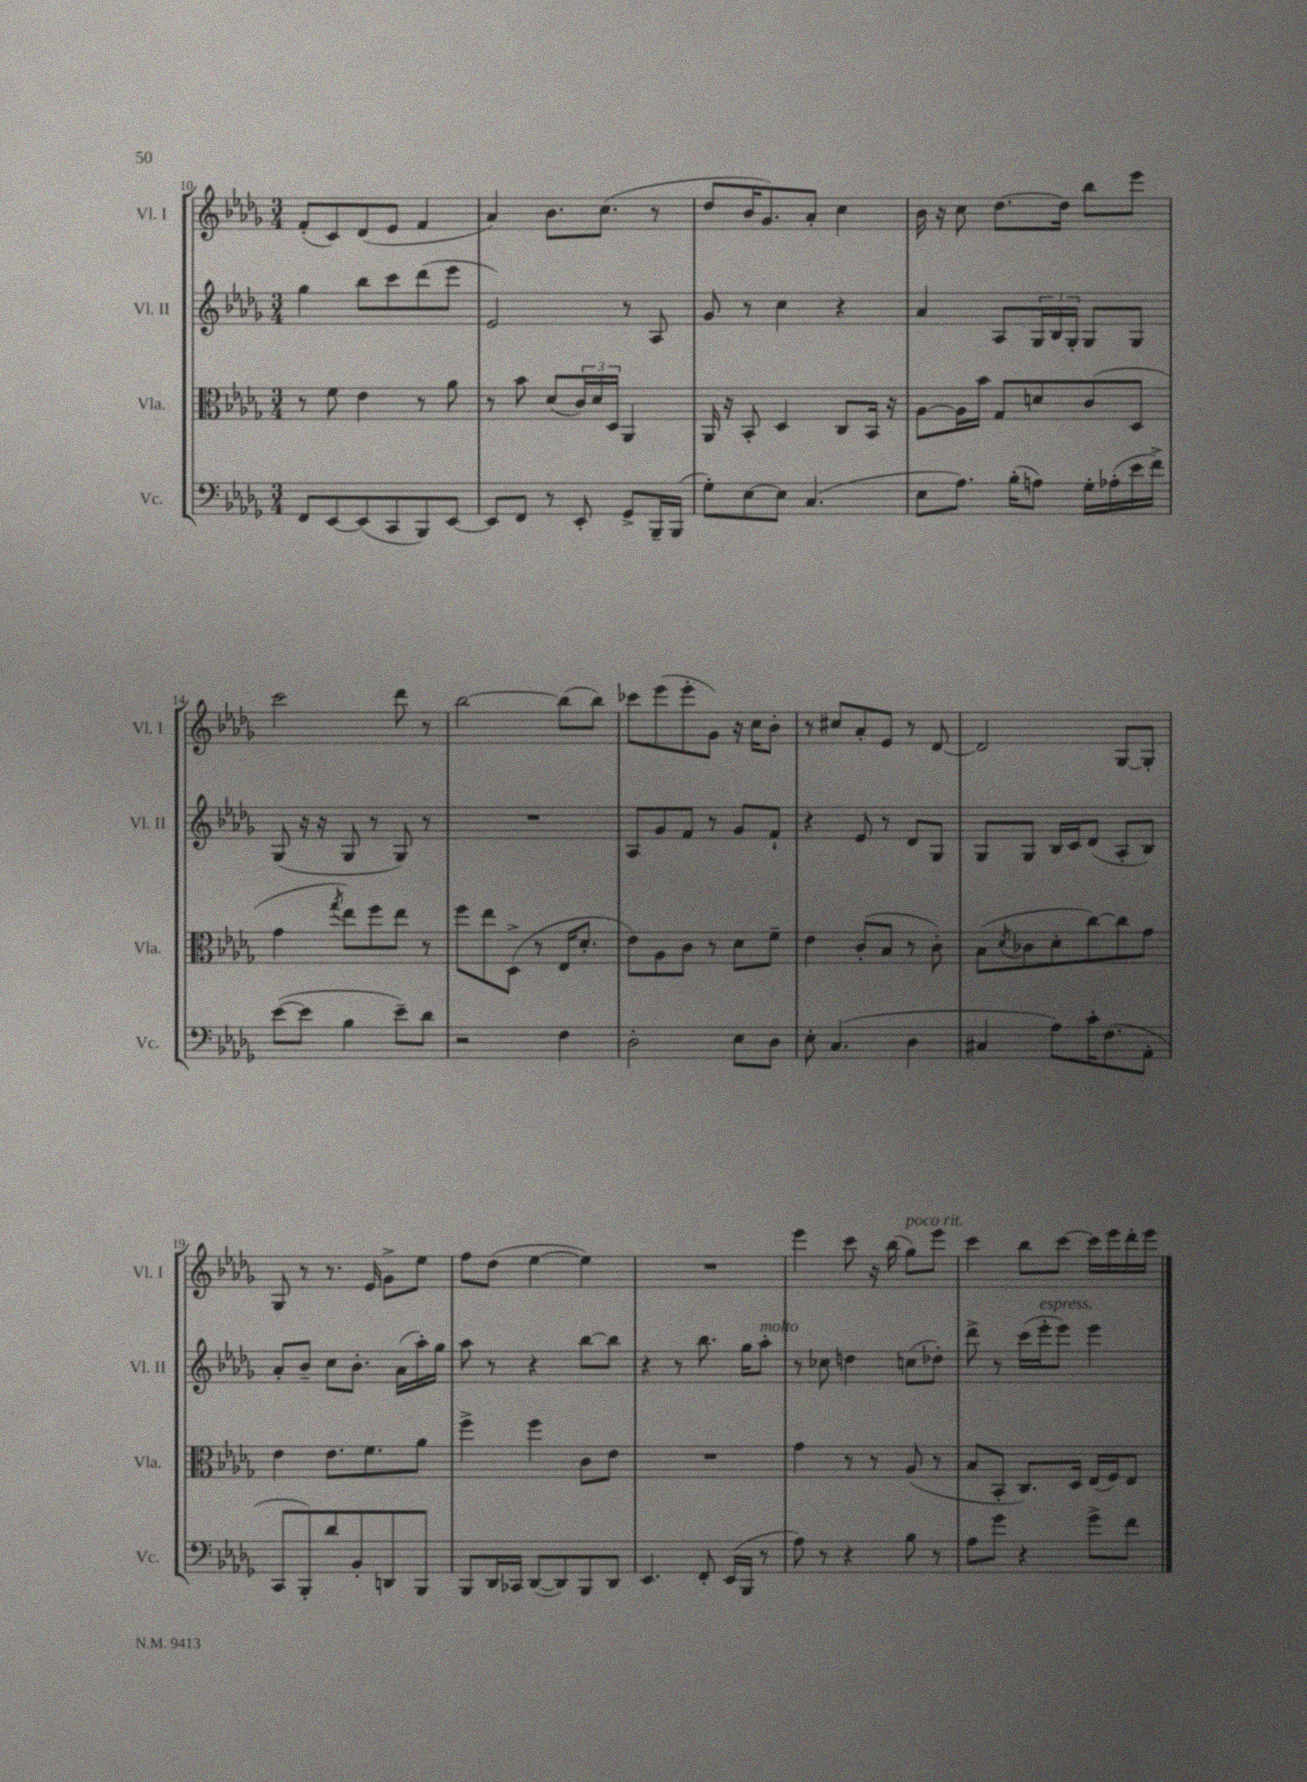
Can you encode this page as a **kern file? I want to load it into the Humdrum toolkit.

**kern	**kern	**kern	**kern
*staff4	*staff3	*staff2	*staff1
*clefF4	*clefC3	*clefG2	*clefG2
*k[b-e-a-d-g-]	*k[b-e-a-d-g-]	*k[b-e-a-d-g-]	*k[b-e-a-d-g-]
*M3/4	*M3/4	*M3/4	*M3/4
8FF	8r	4gg-	(8f'
[8EE-	8f	.	8c)
(8EE-]	4e-	8bb-	(8d-
8CC	.	8ccc	8e-
8BBB-)	8r	(8ddd-	4f
[8EE-	8a-	8eee-	.
=	=	=	=
8EE-]	8r	2e-)	4a-)
8FF	8b-	.	.
8r	(8d-	.	8.b-
8EE-'	24c)	.	.
.	24d-	.	.
.	.	.	(8.cc
.	24D-	.	.
8GG-^	4AA-	8r	.
16BBB-~	.	8A-	8r
(16BBB-	.	.	.
=	=	=	=
8G-')	16AA-	8g-	8dd-
.	16r	.	.
[8E-	8BB-'	8r	16b-
.	.	.	8.g-)
8E-]	4D-	4cc	.
(4.C	.	.	8a-'
.	8C	4r	4cc
.	16BB-	.	.
.	16r	.	.
=	=	=	=
8E-	[8A-	4a-	16b-
.	.	.	16r
8.A-)	16A-]	.	8cc
.	16b-	.	.
.	8G-	8A-	[8.dd-
(16B-'	.	.	.
8A)	8d	24G-	.
.	.	24B-	.
.	.	.	16dd-]
.	.	24G-'	.
16G-'	(8c	8G-	8bb-
(16A-'	.	.	.
16e-	8D-	8G-	8eee-
16f^)	.	.	.
=	=	=	=
([8e-	4g-	(8G-	2ccc
8e-]	.	16r	.
.	.	16r	.
.	8qgg-	.	.
4B-	8ee-)	8G-	.
.	8ff	8r	.
8e-~)	8ee-	8G-)	8ddd-
8d-	8r	8r	8r
=	=	=	=
2r	8ff	2.r	[2bb-
.	8ee-	.	.
.	(8D-^	.	.
.	8r	.	.
4F	16E-	.	(8bb-]
.	8.d-'	.	.
.	.	.	8bb-)
=	=	=	=
2D-'	8e-)	8A-	8ccc-
.	8A-	8g-	(8eee-
.	8c	8f	8eee-'
.	8r	8r	8g-)
8E-	8d-	8g-	16r
.	.	.	16cc
8D-	8f~	8f`	8b-'
=	=	=	=
8E-'	4e-	4r	8r
(4.C	.	.	8cc#
.	(8c'	8e-	8a-'
.	8B-	8r	8e-
4D-	8r	8d-	8r
.	8c')	8G-	[8d-
=	=	=	=
4C#	(8B-	8G-	2d-]
.	8qd-	.	.
.	8c-	8G-	.
8A-)	8d-'	16B-	.
.	.	16c	.
16c'	[8cc)	(8d-	.
(8.F	.	.	.
.	8cc]	8A-'	[8G-
8AA-'	8g-	8B-)	8G-']
=	=	=	=
8CC	4e-	8a-'	8G-
8BBB-')	.	8b-~	8r
8d-	8.e-	8cc	8.r
8BB-'	.	8.b-'	.
.	8.f	.	16e-
8DD	.	.	8g-^
.	.	(16a-	.
8BBB-	8a-	16aa-')	8ee-
.	.	16gg-	.
=	=	=	=
8BBB-	4ff^	8aa-	8ff
16DD-	.	8r	(8dd-
16CC-	.	.	.
([8DD-	4ff	4r	[4ee-
8DD-])	.	.	.
8BBB-	8c	[8bb-	4ee-])
8DD-	8e-	8bb-]	.
=	=	=	=
4.EE-	2.r	4r	2.r
.	.	8r	.
8FF'	.	8.bb-	.
(16EE-	.	.	.
16BBB-	.	16gg-	.
8r	.	8aa-'	.
=	=	=	=
8A-)	4g-	8r	4eee-
8r	.	8cc-	.
4r	8r	4dd	8ccc
.	8r	.	16r
.	.	.	(16bb-
8B-	(8A-	(8cc	8gg-)
8r	8r	8dd-')	8eee-
=	=	=	=
8A-	8B-	8ddd-^	4ccc
8g-	8BB-'	8r	.
4r	8.C)	(16ccc	8bb-
.	.	16eee-'	.
.	.	8eee-)	[8ccc
.	16D-	.	.
8g-^	(16E-	4eee-	16ccc]
.	16F)	.	16eee-
8f	8E-	.	16ddd-'
.	.	.	16eee-
==	==	==	==
*-	*-	*-	*-
